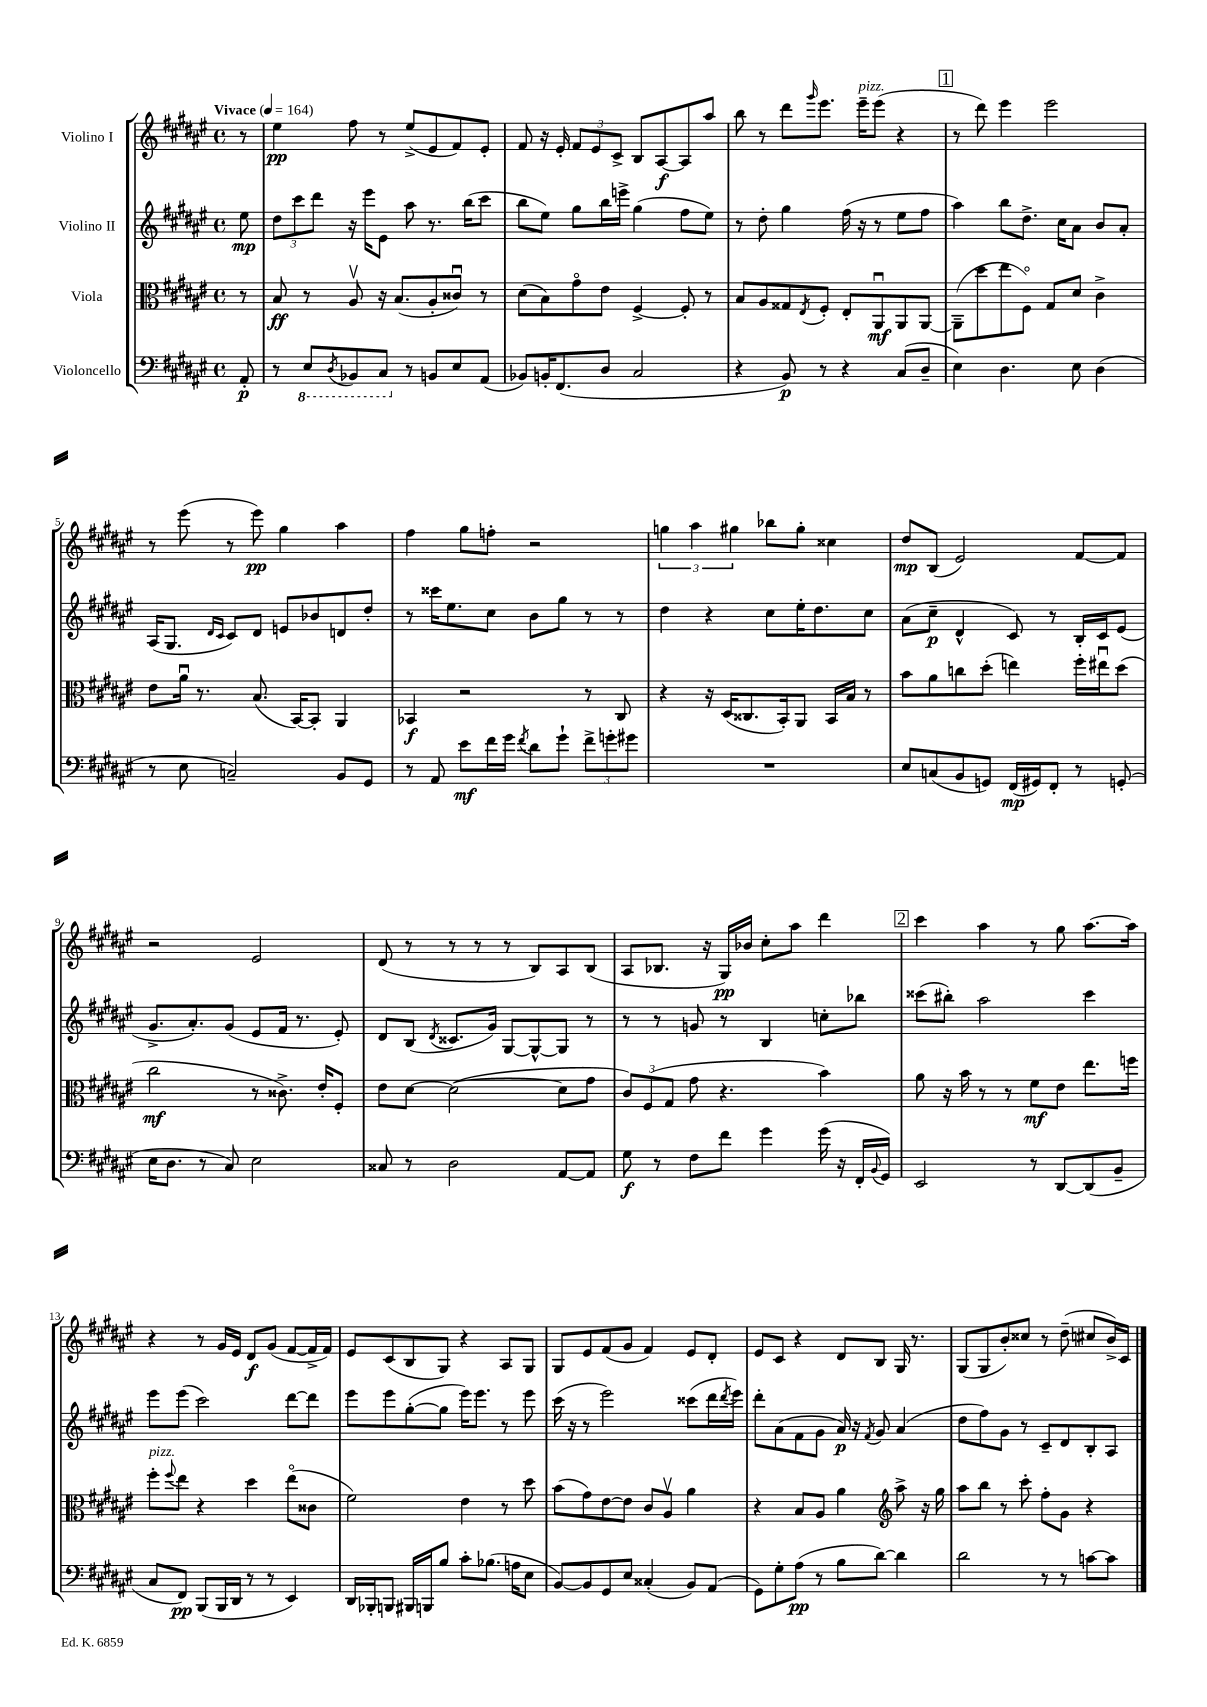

**kern	**kern	**kern	**kern
*staff4	*staff3	*staff2	*staff1
*clefF4	*clefC3	*clefG2	*clefG2
*k[f#c#g#d#a#e#]	*k[f#c#g#d#a#e#]	*k[f#c#g#d#a#e#]	*k[f#c#g#d#a#e#]
*M4/4	*M4/4	*M4/4	*M4/4
*met(c)	*met(c)	*met(c)	*met(c)
*MM164	*MM164	*MM164	*MM164
8AA#'/	8r	8ee#\	8r
=	=	=	=
8r	8B/	12dd#\L	4ee#\
.	.	12ccc#\	.
8EE#/L	8r	.	.
.	.	12ddd#\J	.
8qDD#/	.	.	.
8BBB-/	8A#v/	16r	8ff#\
.	.	16eee#\LK	.
8CC#/J	16r	8e#\J	8r
.	(8.B/L	.	.
8r	.	8aa#\	(8ee#^/L
8BB/L	8A#'/	8.r	8e#/
8E#/	8c##u/J)	.	8f#/)
.	.	(16bb\LK	.
(8AA#/J	8r	8ccc#\J	8e#'/J
=	=	=	=
8BB-/L)	(8d#\L	8bb\L	8f#/
16BB'/K	8B\)	8ee#\J)	16r
(8.FF#/	.	.	16e#'/
.	8g#o\	8gg#\L	12f#/L
.	.	.	12e#/
8D#/J	8e#\J	16bb\L	.
.	.	.	12c#^/J
.	.	16eee^\JJ	.
2C#/	[4F#^/	(4gg#\	8B/L
.	.	.	[8A#/
.	8F#'/]	8ff#\L	8A#/]
.	8r	8ee#\J)	8aa#/J
=	=	=	=
4r	8B/L	8r	8bb\
.	8A#/	8dd#'\	8r
8BB/)	8G##/	4gg#\	8ddd#\L
.	8qE#/	.	16qqggg#/
8r	8F#'/J	.	8.eee#\J
4r	8E#'/L	(16ff#\	.
.	.	16r	16eee#~\LK
.	8AA#u/	8r	(8eee#\J
(8C#/L	8AA#/	8ee#\L	4r
8D#~/J	[8AA#/J	8ff#\J	.
=	=	=	=
4E#\)	(8AA#~\]L	4aa#\)	8r
.	8dd#\	.	8ddd#\)
4.D#\	8ee#\	8bb\L	4eee#\
.	8F#o\J)	8.dd#^\J	.
.	8G#/L	.	2eee#\
.	.	16cc#\LK	.
8E#\	8d#/J	8a#\J	.
(4D#\	4c#^\	8b/L	.
.	.	8a#'/J	.
=	=	=	=
8r	8e#\L	(16A#/LK	8r
.	.	8.G#/J	.
8E#\	16a#u\Jk	.	(8eee#\
.	8.r	.	.
.	.	16qqd#/LL	.
.	.	16qqc#/JJ	.
2C~/)	.	8c#/L)	8r
.	(8.B/	8d#/J	8eee#\)
.	.	8e/L	4gg#\
.	[16BB/LK)	.	.
.	8BB'/]J	8b-/	.
8BB/L	4AA#/	8d/	4aa#\
8GG#/J	.	8dd#'/J	.
=	=	=	=
8r	4BB-/	8r	4ff#\
8AA#/	.	16ccc##\LK	.
.	.	8.ee#\	.
8e#\L	2r	.	8gg#\L
16f#\L	.	8cc#\J	8ff'\J
16g#\JJ	.	.	.
8qf#/	.	.	.
8d#\L	.	8b\L	2r
8g#`\J	.	8gg#\J	.
12f#^\L	8r	8r	.
12g'\	.	.	.
.	8C#/	8r	.
12g#\J	.	.	.
=	=	=	=
1r	4r	4dd#\	6gg\
.	.	.	6aa#\
.	16r	4r	.
.	(16D#/LK	.	.
.	.	.	6gg#\
.	8.C##/	.	.
.	.	8cc#\L	8bb-\L
.	16BB'/k)	.	.
.	8AA#/J	16ee#'\K	8gg#'\J
.	.	8.dd#\	.
.	16BB/LL	.	4cc##\
.	16B/JJ	.	.
.	8r	8cc#\J	.
=	=	=	=
8E#/L	8b\L	(8a#\L	8dd#/L
(8C/	8a#\	8cc#~\J	(8B/J
8BB/	8cc\	4d#^^/	2e#/)
8GG/J)	(8dd#'\J	.	.
(16FF#/LL	4ee\)	8c#/)	.
16GG#/J)	.	.	.
8FF#'/J	.	8r	.
8r	16ff#'\LL	16B'/LL	[8f#/L
.	16ee#u\J	16c#/J	.
(8GG'/	(8dd#\J	(8e#/J	8f#/]J
=	=	=	=
16E#\LK	2cc#\	8.g#^/L	2r
8.D#\J	.	.	.
.	.	8.a#'/)	.
8r	.	.	.
8C#/)	.	(8g#/J	.
2E#\	8r	8e#/L	2e#/
.	8.c##^\)	16f#/Jk	.
.	.	8.r	.
.	16e#'/LK	.	.
.	8F#'/J	8e#'/)	.
=	=	=	=
8C##/	8e#\L	8d#/L	(8d#/
8r	[8d#\J	(8B/J	8r
.	.	8qd#/	.
2D#\	(2d#\_	8.c##/L	8r
.	.	.	8r
.	.	16g#/Jk)	.
.	.	[8G#/L	8r
.	.	8G#^^/_	8B/L)
[8AA#/L	8d#\]L	8G#/]J	8A#/
8AA#/]J	8g#\J	8r	(8B/J
=	=	=	=
8G#\	12c#/L)	8r	8A#/L
.	(12F#/	.	.
8r	.	8r	8.B-/J
.	12G#/J	.	.
8F#\L	8g#\	8g/	.
.	.	.	16r
8f#\J	4.r	8r	16G#/LL)
.	.	.	16b-/JJ
4g#\	.	4B/	8cc#'\L
.	.	.	8aa#\J
(16g#\	4b\)	8cc'\L	4ddd#\
16r	.	.	.
16FF#'/LL	.	8bb-\J	.
8qqBB/	.	.	.
16GG#/JJ)	.	.	.
=	=	=	=
2EE#/	8a#\	(8ccc##\L	4ccc#\
.	16r	8bb#'\J)	.
.	16b\	.	.
.	8r	2aa#\	4aa#\
.	8r	.	.
8r	8f#\L	.	8r
[8DD#/L	8e#\J	.	8gg#\
(8DD#/]	8.ee#\L	4ccc##\	[8.aa#\L
8BB~/J	.	.	.
.	16ff\Jk	.	16aa#\]Jk
=	=	=	=
8C#/L	8ff#'\L	8eee#\L	4r
.	8qqff#/	.	.
8FF#/J)	8ee#\J	(8eee#\J	.
(8BBB/L	4r	2ccc#\)	8r
16BBB/L	.	.	16g#/LL
16DD#/JJ	.	.	16e#/JJ
8r	4dd#\	.	8d#/L
8r	.	.	(8g#/J
4EE#/)	(8ee#o\L	[8ddd#\L	[8f#/L
.	8c##\J	8ddd#\]J	16f#^/]L
.	.	.	16f#/JJ)
=	=	=	=
16DD#/LL	2f#\)	8eee#\L	8e#/L
16BBB-'/J	.	.	.
8BBB/J	.	8eee#\	(8c#/
16BBB#/LL	.	([8gg#'\	8B/
16BBB/J	.	.	.
8B/J	.	8gg#\]J	8G#/J)
8c#'\L	4e#\	16eee#\LK)	4r
.	.	8.eee#\J	.
(8.B-\J	.	.	.
.	8r	8r	8A#/L
16A\LK	.	.	.
8E#\J	8dd#\	8eee#\	8G#/J
=	=	=	=
[8BB/L)	(8b\L	(16ccc#\	8G#/L
.	.	16r	.
8BB/]	8g#\)	8r	8e#/
8GG#/	[8e#\	2eee#\)	(8f#/
8E#/J	8e#\]J	.	8g#/J
(4C##'/	8c#/L	.	4f#/)
.	8A#v/J	.	.
8BB/L)	4a#\	(8ccc##\L	8e#/L
(8AA#/J	.	16ddd#\L	8d#'/J
.	.	8qddd#/	.
.	.	16eee#\JJ)	.
=	=	=	=
8GG#\L)	4r	8ddd#'\L	8e#/L
8G#'\	.	(8a#\	8c#/J
(8A#\J	8B/L	8f#\	4r
8r	8A#/J	8g#\J	.
8B\L	4a#\	16a#/)	8d#/L
.	.	16r	.
.	.	8qf#/	.
[8d#\J)	.	8g#/	8B/J
*	*clefG2	*	*
4d#\]	8aa#^\	(4a#/	16G#/
.	.	.	8.r
.	16r	.	.
.	16gg#\	.	.
=	=	=	=
2d#\	8aa#\L	8dd#\L	(8G#/L
.	8bb\J	8ff#\)	8G#/
.	8r	8g#\J	8b'/)
.	8ccc#'\	8r	8cc##/J
8r	8ff#'\L	8c#~/L	8r
8r	8g#\J	8d#/	(8dd#~\
[8c\L	4r	8B'/	8cc#/L
8c\]J	.	8A#/J	16b^/L)
.	.	.	16c#/JJ
==	==	==	==
*-	*-	*-	*-
